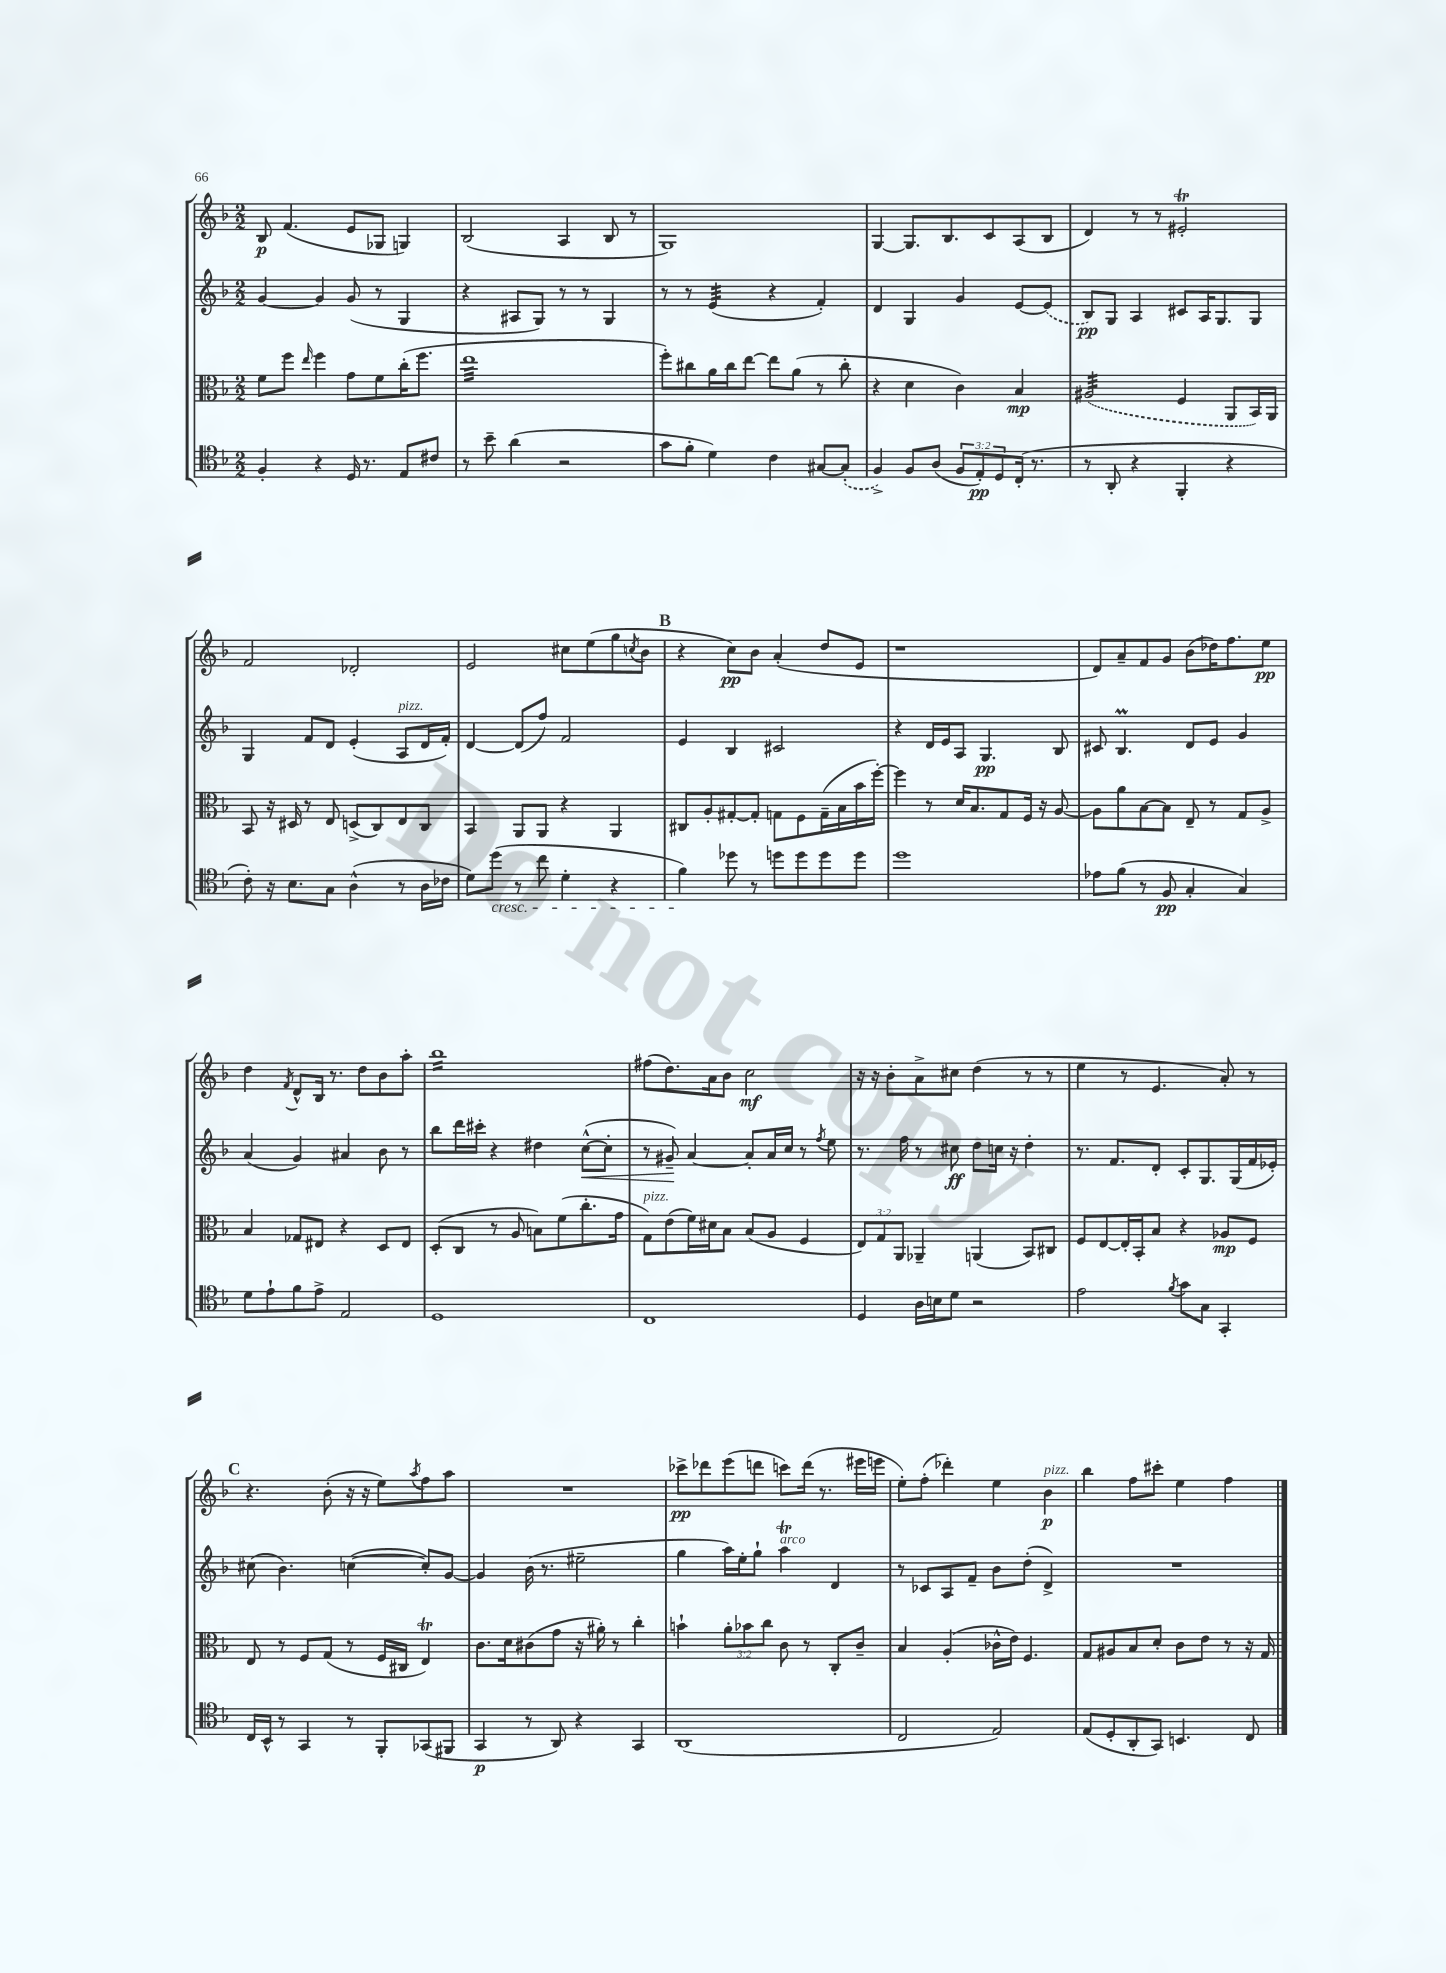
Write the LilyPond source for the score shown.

<<
\new StaffGroup <<
\new Staff = "s0" {
    \clef treble \key f \major \numericTimeSignature \time 2/2
    bes8\p f'4.( e'8 ges8 g4) |
    bes2( a4 bes8 r8 |
    g1) |
    g4~ g8. bes8. c'8 a8( bes8 |
    d'4) r8 r8 eis'2-.\trill |
    f'2 des'2-. |
    e'2 cis''8 e''8( g''8 \acciaccatura { c''8 } bes'8 |
    \mark \markup { \bold "B" } r4 c''8\pp) bes'8 a'4-.( d''8 e'8 |
    r1 |
    d'8) a'8-- f'8 g'8 bes'8( des''16) f''8. e''8\pp |
    d''4 \acciaccatura { f'8 } d'8-^ bes16 r8. d''8 bes'8 a''8-. |
    bes''1:16 |
    fis''8( d''8.) a'16 bes'8 c''2\mf |
    r16 r16 bes'8-. a'8-> cis''8 d''4( r8 r8 |
    e''4 r8 e'4. a'8-.) r8 |
    \mark \markup { \bold "C" } r4. bes'8-.( r16 r16 e''8) \acciaccatura { a''8 } f''8 a''8 |
    R1 |
    ces'''8->\pp des'''8 e'''8( d'''8 c'''8) d'''16( r8. eis'''16 e'''16 |
    e''8-.) f''8-.( des'''4-.) e''4 bes'4\p^\markup { \italic "pizz." } |
    bes''4 f''8 cis'''8-. e''4 f''4 \bar "|." |
}
\new Staff = "s1" {
    \clef treble \key f \major \numericTimeSignature \time 2/2
    g'4~ g'4 g'8( r8 g4 |
    r4 ais8 g8) r8 r8 g4 |
    r8 r8 e'4:32( r4 f'4-.) |
    d'4 g4 g'4 e'8~ \once \slurDashed e'8( |
    bes8\pp) g8 a4 cis'8 a16 g8. g8 |
    g4 f'8 d'8 e'4-.( a8^\markup { \italic "pizz." } d'16 f'16-.) |
    d'4~ d'8( f''8) f'2 |
    \mark \markup { \bold "B" } e'4 bes4 cis'2 |
    r4 d'16 e'16 a8 g4.\pp bes8 |
    cis'8 bes4.\prall d'8 e'8 g'4 |
    a'4( g'4) ais'4 bes'8 r8 |
    bes''8 d'''16 cis'''16-. r4 dis''4 c''8~-^\<( c''8-. |
    r8 gis'8--\!) a'4~ a'8-. a'16 c''16 r8 \acciaccatura { f''8 } e''8 |
    r8. f''16 r8 cis''8\ff d''8 c''16 r16 d''4-. |
    r8. f'8. d'8-. c'8-. g8. g16( f'16 ees'16-.) |
    \mark \markup { \bold "C" } cis''8( bes'4.) c''4~( c''8-.) g'8~ |
    g'4 bes'16( r8. eis''2-- |
    g''4 a''16) e''16-. g''8-! a''4\trill^\markup { \italic "arco" } d'4 |
    r8 ces'8 a8 f'8-- bes'8 d''8-.( d'4->) |
    R1 \bar "|." |
}
\new Staff = "s2" {
    \clef alto \key f \major \numericTimeSignature \time 2/2 \override Staff.TupletNumber.text = #tuplet-number::calc-fraction-text
    f'8 f''8 \grace { e''16 } f''4 g'8 f'8 c''16-.( f''8. |
    e''1:32 |
    f''8-.) cis''8 a'16 cis''16 e''8~ e''8 a'8( r8 cis''8-. |
    r4 d'4 c'4) bes4\mp |
    \once \slurDashed ais2:32( f4 a,8 bes,16) a,16 |
    bes,8 r16 dis16 r8 e8 d8->( c8) e8 c8 |
    bes,4 a,8 a,8 r4 a,4 |
    \mark \markup { \bold "B" } cis8 a8-. gis8~-. gis8-. g8 f8 g16--( bes16 bes'16 f''16~-.) |
    f''4 r8 d'16 bes8. g8 f16 r16 a8~ |
    a8 a'8 bes8~ bes8 e8-- r8 g8 a8-> |
    bes4 ges8 eis8 r4 d8 eis8 |
    d8-.( c8 r8 a8 b8) f'8( c''8.-. g'16 |
    g8^\markup { \italic "pizz." }) e'8( f'16) dis'16 bes8 bes8( a8 f4 |
    \tuplet 3/2 { e8) g8 a,8 } aes,4-- a,4( bes,8) cis8 |
    f8 e8~ e16-. bes,16-. bes8 r4 aes8\mp f8 |
    \mark \markup { \bold "C" } e8 r8 f8 g8( r8 f16 cis16 e4\trill) |
    c'8. d'16 cis'8( g'8 r16 ais'16-.) r8 c''4-. |
    b'4-! \tuplet 3/2 { a'8-. bes'8 c''8 } c'8 r8 c8-. c'8-- |
    bes4 a4-.( ces'16-^ e'16) f4. |
    g8 ais8 bes8 d'8-. c'8 e'8 r8 r16 g16 \bar "|." |
}
\new Staff = "s3" {
    \clef tenor \key f \major \numericTimeSignature \time 2/2 \override Staff.TupletNumber.text = #tuplet-number::calc-fraction-text
    f4-. r4 d16 r8. e8 cis'8 |
    r8 bes'8-- a'4( r2 |
    g'8 f'8-. d'4) c'4 gis8~ \once \slurDashed gis8-.( |
    f4->) f8 a8( \tuplet 3/2 { f8 e8-.\pp) d8 } c16-.( r8. |
    r8 a,8-. r4 f,4-. r4 |
    c'8-.) r16 bes8. g8 a4-^( r8 a16 ces'16 |
    d'8) d''8\cresc( r8 c''8 d'4-. r4 |
    \mark \markup { \bold "B" } f'4\!) des''8 r8 d''8 d''8 d''8 d''8 |
    d''1 |
    ees'8 f'8( r8 f8\pp g4-. g4) |
    d'8 e'8-! f'8 e'8-> e2 |
    d1 |
    c1 |
    d4 a16 b16 d'8 r2 |
    e'2 \acciaccatura { f'8 } g'8 g8 g,4-. |
    \mark \markup { \bold "C" } c16 bes,16-^ r8 g,4 r8 f,8-. ges,8( fis,8 |
    g,4\p r8 a,8) r4 g,4 |
    a,1( |
    c2 e2) |
    e8( d8-. a,8-. g,8) b,4. c8 \bar "|." |
}
>>
>>
\layout { \context { \Score \remove "Bar_number_engraver" } }
